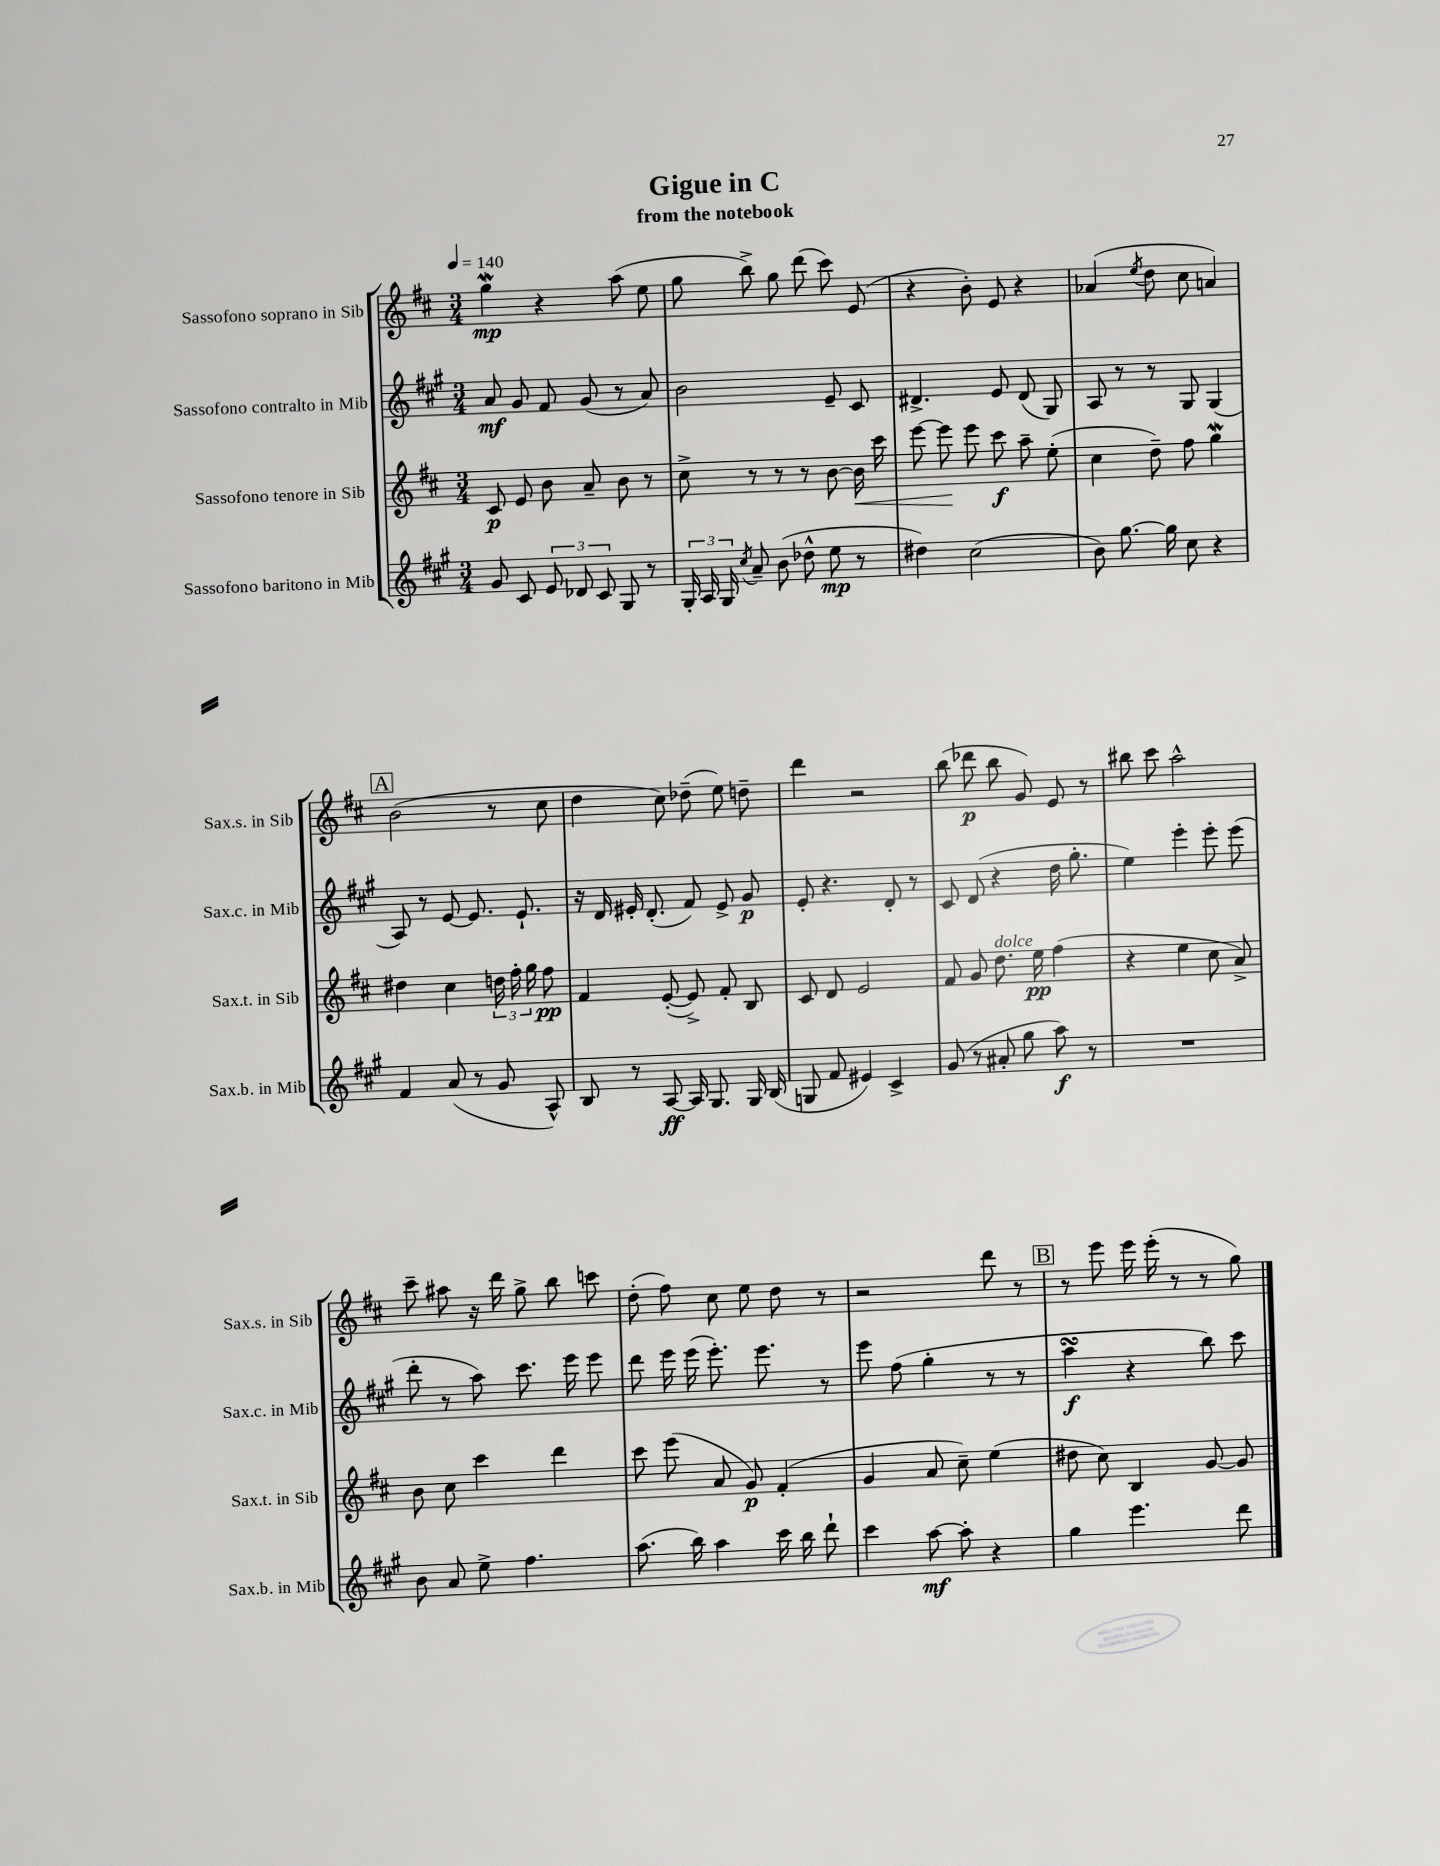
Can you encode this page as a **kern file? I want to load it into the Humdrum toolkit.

**kern	**dynam	**kern	**dynam	**kern	**dynam	**kern	**dynam
*part4	*part4	*part3	*part3	*part2	*part2	*part1	*part1
*staff4	*staff4	*staff3	*staff3	*staff2	*staff2	*staff1	*staff1
*I"Sassofono baritono in Mib	*	*I"Sassofono tenore in Sib	*	*I"Sassofono contralto in Mib	*	*I"Sassofono soprano in Sib	*
*I'Sax.b. in Mib	*	*I'Sax.t. in Sib	*	*I'Sax.c. in Mib	*	*I'Sax.s. in Sib	*
*clefG2	*	*clefG2	*	*clefG2	*	*clefG2	*
*k[f#c#g#]	*	*k[f#c#]	*	*k[f#c#g#]	*	*k[f#c#]	*
*M3/4	*	*M3/4	*	*M3/4	*	*M3/4	*
*MM140	*	*MM140	*	*MM140	*	*MM140	*
=1	=1	=1	=1	=1	=1	=1	=1
8g#/	.	8c#/	p	8a/	mf	4ggw\	mp
8c#/	.	8e/	.	8g#/	.	.	.
12e/	.	8b\	.	8f#/	.	4r	.
12d-X/	.	.	.	.	.	.	.
.	.	8a~/	.	(8g#/	.	.	.
12c#/	.	.	.	.	.	.	.
8G#/	.	8b\	.	8r	.	(8aa\	.
8r	.	8r	.	8a/)	.	8ee\	.
=2	=2	=2	=2	=2	=2	=2	=2
24G#'/	.	8cc#^\	.	2b\	.	8gg\	.
24A/	.	.	.	.	.	.	.
24G#/	.	.	.	.	.	.	.
8qcc#/	.	.	.	.	.	.	.
8a~/	.	8r	.	.	.	8bb^\)	.
(8b\	.	8r	.	.	.	8gg\	.
8dd-X^^\	.	8r	.	.	.	(8ddd\	.
8ee\	mp	[8b\	.	8e~/	.	8ccc#\)	.
!	!	!	!LO:HP:b	!	!	!	!
8r	.	16b\]	<	8c#/	.	(8e/	.
.	.	16ccc#\	.	.	.	.	.
=3	=3	=3	=3	=3	=3	=3	=3
4dd#X\)	.	[8eee\	.	4.d#X^/	.	4r	.
.	.	8eee\]	.	.	.	.	.
(2cc#\	.	8eee\	[	.	.	8b'\)	.
.	.	8ccc#\	f	8e/	.	8e/	.
.	.	8aa~\	.	(8d#/	.	4r	.
.	.	(8ee'\	.	8G#/)	.	.	.
=4	=4	=4	=4	=4	=4	=4	=4
8b\)	.	4cc#\	.	8A/	.	(4a-X/	.
[8.gg#\	.	.	.	8r	.	.	.
.	.	.	.	.	.	8qee/	.
.	.	8dd~\)	.	8r	.	8dd\	.
16gg#\]	.	.	.	.	.	.	.
8cc#\	.	8ff#\	.	8G#/	.	8cc#\	.
4r	.	4ggw\	.	(4G#/	.	4an/)	.
!!LO:LB:g=z
!!LO:REH:place=s1:t=A
=5	=5	=5	=5	=5	=5	=5	=5
4f#/	.	4dd#X\	.	8A/)	.	(2b\	.
.	.	.	.	8r	.	.	.
(8a/	.	4cc#\	.	[8e/	.	.	.
8r	.	.	.	8.e/]	.	.	.
8g#/	.	24ddn\	.	.	.	8r	.
.	.	24ff#'\	.	.	.	.	.
.	.	.	.	8.e`/	.	.	.
.	.	24gg\	.	.	.	.	.
8A^^/)	.	8ff#\	pp	.	.	8cc#\	.
=6	=6	=6	=6	=6	=6	=6	=6
8B/	.	4f#/	.	16r	.	4dd\	.
.	.	.	.	16d/	.	.	.
8r	.	.	.	16e#X'/	.	.	.
.	.	.	.	(8.d'/	.	.	.
[8A/	ff	([8e'/	.	.	.	8cc#\)	.
16A/]	.	8e^/])	.	8f#/)	.	(8dd-X~\	.
8.G#/	.	.	.	.	.	.	.
.	.	8f#'/	.	8e#^/	.	8ee\)	.
16G#/	.	8B/	.	8g#/	p	8ddn~\	.
(16B/	.	.	.	.	.	.	.
=7	=7	=7	=7	=7	=7	=7	=7
8Gn/	.	8c#/	.	8e'/	.	4ddd\	.
8f#/	.	8d/	.	4.r	.	.	.
4e#X/)	.	2e/	.	.	.	2r	.
4c#^/	.	.	.	8d'/	.	.	.
.	.	.	.	8r	.	.	.
=8	=8	=8	=8	=8	=8	=8	=8
(8g#/	.	8f#/	.	8c#/	.	(8bb\	.
8r	.	8g/	.	(8d/	.	8ddd-X\	p
!	!	!LO:TX:a:i:t=dolce	!	!	!	!	!
8a#X'/	.	8.dd\	.	4r	.	8bb\	.
8gg#\	.	.	.	.	.	8g/)	.
.	.	16ee\	pp	.	.	.	.
8aa\)	f	(4ff#\	.	16dd\	.	8e/	.
.	.	.	.	8.gg#'\	.	.	.
8r	.	.	.	.	.	8r	.
=9	=9	=9	=9	=9	=9	=9	=9
2.r	.	4r	.	4ee\)	.	8bb#X\	.
.	.	.	.	.	.	8ccc#\	.
.	.	4ee\	.	4eee'\	.	2aa^^\	.
.	.	8cc#\	.	8eee'\	.	.	.
.	.	8a^/)	.	(8eee\	.	.	.
!!LO:LB:g=z
=10	=10	=10	=10	=10	=10	=10	=10
8b\	.	8b\	.	8ddd'\	.	8ccc#~\	.
8a/	.	8cc#\	.	8r	.	8aa#X\	.
8ee^\	.	4ccc#\	.	8aa\)	.	16r	.
.	.	.	.	.	.	16ddd\	.
4.ff#\	.	.	.	8.ccc#\	.	8gg^\	.
.	.	4ddd\	.	.	.	8bb\	.
.	.	.	.	16eee\	.	.	.
.	.	.	.	8eee\	.	8cccn\	.
=11	=11	=11	=11	=11	=11	=11	=11
(8.aa\	.	8ccc#\	.	8ddd\	.	(8dd'\	.
.	.	(8eee\	.	16eee\	.	8ff#\)	.
16bb\)	.	.	.	(16eee\	.	.	.
4aa\	.	8a/	.	8.eee'\)	.	8cc#\	.
.	.	8g/)	p	.	.	8ee\	.
.	.	.	.	8.eee\	.	.	.
16ccc#\	.	(4f#'/	.	.	.	8dd\	.
16bb\	.	.	.	.	.	.	.
8ddd`\	.	.	.	8r	.	8r	.
=12	=12	=12	=12	=12	=12	=12	=12
4ccc#\	.	4g/	.	8eee\	.	2r	.
.	.	.	.	(8ff#\	.	.	.
[8aa\	mf	8a/	.	4gg#'\	.	.	.
8aa'\]	.	8cc#~\)	.	.	.	.	.
4r	.	(4ee\	.	8r	.	8ddd\	.
.	.	.	.	8r	.	8r	.
!!LO:REH:place=s1:t=B
=13	=13	=13	=13	=13	=13	=13	=13
4gg#\	.	8dd#X\	.	4aasSSs\	f	8r	.
.	.	8cc#\)	.	.	.	8eee\	.
4.eee\	.	4B/	.	4r	.	16eee\	.
.	.	.	.	.	.	(16eee'\	.
.	.	.	.	.	.	8r	.
.	.	[8g/	.	8bb\)	.	8r	.
8ddd\	.	8g/]	.	8ccc#\	.	8gg\)	.
==	==	==	==	==	==	==	==
*-	*-	*-	*-	*-	*-	*-	*-
